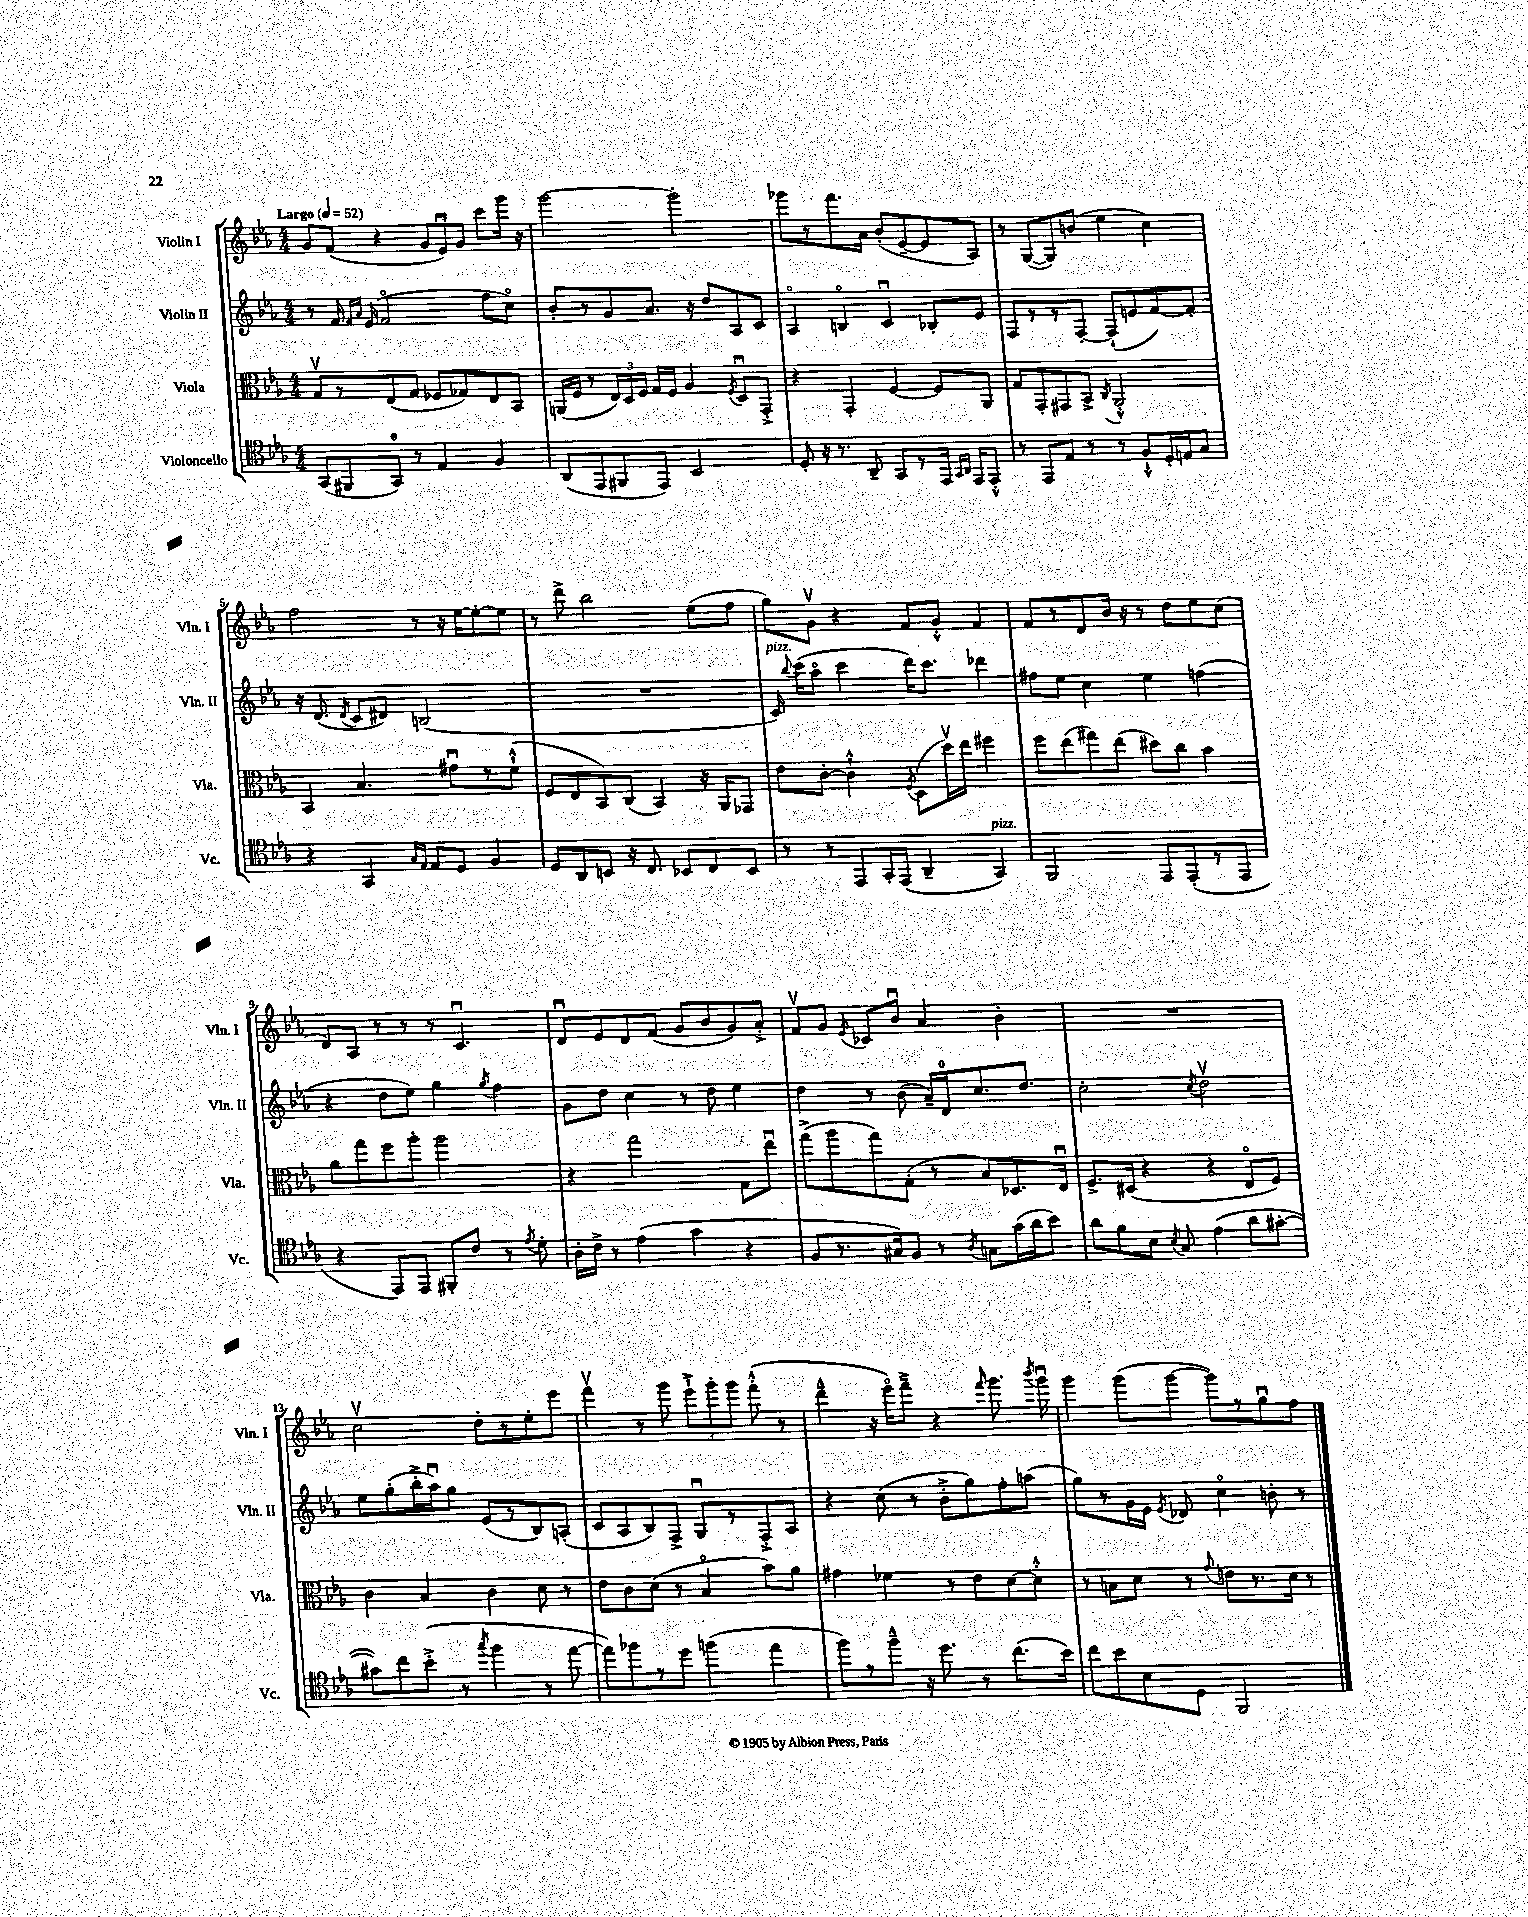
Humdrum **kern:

**kern	**kern	**kern	**kern
*part4	*part3	*part2	*part1
*staff4	*staff3	*staff2	*staff1
*I"Violoncello	*I"Viola	*I"Violin II	*I"Violin I
*I'Vc.	*I'Vla.	*I'Vln. II	*I'Vln. I
*clefC4	*clefC3	*clefG2	*clefG2
*k[b-e-a-]	*k[b-e-a-]	*k[b-e-a-]	*k[b-e-a-]
*M4/4	*M4/4	*M4/4	*M4/4
*MM52	*MM52	*MM52	*MM52
=1	=1	=1	=1
!	!	!	!LO:TX:a:B:t=Largo
(8GG/L	8Gv/L	8r	8g/L
8FF#X/	8r	16f/	(8f/J
.	.	16qqf/LL	.
.	.	16qqa-/JJ	.
.	.	(16e-/	.
8GG/J)	(8E-/	2f/	4r
8r	8G/J	.	.
4E-/	8F-X/L	.	12g/L
.	.	.	12e-u/)
.	8G-X/)	.	.
.	.	.	12g/J
4F/	8E-/	8ff\L	8ccc\L
.	8BB-/J	8cc\J)	16ggg\Jk
.	.	.	16r
=2	=2	=2	=2
(8AA-/L	(16AAn/LL	8b-'/L	[2ggg\
.	16F/JJ	.	.
8EE-/	8r	8r	.
8FF#X/	24E-/LL)	8g/	.
.	24D/	.	.
.	24F/JJ	.	.
8EE-/J)	16G/LL	8.a-/J	.
.	16F/JJ	.	.
2BB-/	4A-/	.	2ggg'\]
.	.	16r	.
.	.	8dd/L	.
.	8qF/	.	.
.	8Du/L	8A-/	.
.	8GG'^/J	8c/J	.
=3	=3	=3	=3
8D'/	4r	4A-/	8ggg-X\L
16r	.	.	8r
8.r	.	.	.
.	4GG'/	4Bn/	8.fff\
8AA-~/	.	.	.
.	.	.	16a-\Jk
8GG/L	[4F/	4cu/	(8b-'/L
8r	.	.	[8e-~/
16EE-/Jk	8F/L]	8B-X'/L	8e-/]
16qqGG/LL	.	.	.
16qqAA-/JJ	.	.	.
16EE-/KL	.	.	.
8EE-'^^/J	8AA-/J	8e-/J	8A-/J)
=4	=4	=4	=4
8r	8G/L	8F/L	8r
8EE-/L	8GG'/	8r	([8G/L
8E-/J	8GG#X/	8r	8G/])
8r	8BB-^/J	[8F'/J	(8bn/J
.	8qC/	.	.
8r	2AA-'^^/	(8F`/L]	4ee-\
8F`^^/L	.	8en/	.
16D'/L	.	[8f/)	4cc\)
16En/J	.	.	.
8G/J	.	8f'/J]	.
!!LO:LB:g=z
=5	=5	=5	=5
4r	4BB-/	16r	2ff\
.	.	(8.d/	.
.	.	8qd/	.
4GG/	4.B-/	8c/L	.
.	.	8d#X/J)	.
16qqG/LL	.	.	.
16qqE-/JJ	.	.	.
8E-/L	.	(2Bn/	8r
8D/J	8g#Xu\L	.	16r
.	.	.	[16ee-\KL
4F/	8r	.	8ee-'\_
.	(8f`^^\J	.	8ee-\J]
=6	=6	=6	=6
8D/L	8F/L	1r	8r
8AA-/	8E-/	.	8ddd^\
8BBn/J	8BB-/)	.	2bb-\
16r	(8C/J	.	.
8.C/	.	.	.
.	4BB-/)	.	.
8BB-X/L	.	.	.
8C/	16r	.	(8ee-\L
.	16AA-/KL	.	.
8BB-/J	8GG-X/J	.	8ff\J
=7	=7	=7	=7
!	!	!LO:TX:a:i:t=pizz.	!
8r	8e-\L	16c/)	8gg\L)
.	.	8qqbb-/	.
.	.	(16ccc\KL	.
8r	[8c'\J	8aa-\J	8gv\J
8EE-/L	4c`^^\]	4ccc\	4r
16GG'/L	.	.	.
(16EE-/JJ	.	.	.
.	8qF/	.	.
4AA-~/	(8D\L	16ddd\KL)	8f/L
.	.	8.ccc\J	.
.	16ddv\L)	.	8g'^^/J
.	16ee-\JJ	.	.
!LO:TX:a:i:t=pizz.	!	!	!
4GG/)	4ff#X\	4ddd-X\	4f/
=8	=8	=8	=8
2FF/	8ff\L	8ff#X\L	8f/L
.	(8ee-\	8ee-\J	8r
.	8gg#X\)	4cc\	8d/
.	(8ee-\J	.	16b-/Jk
.	.	.	16r
8EE-/L	8dd#X\L)	4ee-\	8r
(8EE-'/	8cc\J	.	8dd\L
8r	4b-\	(4ffn\	8ee-\
8EE-/J	.	.	(8cc\J
!!LO:LB:g=z
=9	=9	=9	=9
4r	8a-\L	4r	8d/L)
.	8gg\	.	8A-/J
8EE-/L)	8ff\	8dd\L	8r
8EE-/J	8aa-'\J	8ee-\J)	8r
8FF#X'/L	2aa-\	4gg\	8r
8c/J	.	.	4.cu/
.	.	8qgg/	.
8r	.	4ff\	.
8qe-/	.	.	.
8d'\	.	.	.
=10	=10	=10	=10
16A-'\LL	4r	8g\L	8du/L
16c^\JJ	.	.	.
8r	.	8dd\J	8e-/
(4e-\	2gg\	4cc\	8d/
.	.	.	(8f/J
4g\	.	8r	8g/L
.	.	8dd\	8b-/
4r	8G\L	4ee-\	8g/)
.	8ee-u\J	.	8a-'^/J
=11	=11	=11	=11
8F/L	(8gg^\L	4dd\	8fv/L
8.r	8aa-\	.	8g/J
.	.	.	8qe-/
.	8gg\)	8r	8c-X/L
16G#X/k)	.	.	.
8F/J	(8G'\J	(8b-\	8b-u/J
8r	8r	16a-~/LL)	4a-/
.	.	16d/J	.
8qA-/	.	.	.
8Gn\L	8B-/L)	8.cc/	.
(16g\L	8.D-X/	.	4b-'\
16a-\J	.	8.dd/J	.
8b-\J)	.	.	.
.	16E-u/Jk	.	.
=12	=12	=12	=12
8a-\L	8.F^/L	2cc'\	1r
8f\	.	.	.
.	(16D#X/Jk	.	.
8B-\J	4r	.	.
8qB-/	.	.	.
8G/	.	.	.
.	.	8qcc/	.
(4e-\	4r	2ddv\	.
8a-\L	8E-/L	.	.
[8g#X'\J	8F/J)	.	.
!!LO:LB:g=z
=13	=13	=13	=13
8g#X\L])	4c\	8ee-\L	2ccv\
8cc\	.	(8gg'\	.
(8b-'^\J	4B-/	16bb-'^\L	.
.	.	16aa-u\J)	.
8r	.	8gg\J	.
8qgg/	.	.	.
4ff\	4c\	(8e-/L	8dd'\L
.	.	8r	8r
8r	8d\	8B-/)	8ee-'\
[8ee-\	8r	(8An'/J	8eee-\J
=14	=14	=14	=14
8ee-\L])	8e-\L	8c/L	4fffv\
8ff-X\	8c\	8A-/	.
8r	(8d\J	8B-/)	8r
8dd\J	8r	8F^/J	8ggg\
(4ffn\	4B-/	8Gu/L	12eee-`^\L
.	.	.	12ggg'\
.	.	8r	.
.	.	.	12ggg\J
4ee-\	8b-\L)	8F'^/	(8fff'^^\
.	8a-\J	8A-/J	8r
=15	=15	=15	=15
8ff\L)	4g#X\	4r	4ddd~^^\
8r	.	.	.
8ff~^^\J	4f-X\	(8cc\	16r
.	.	.	16eee-\KL)
16r	.	8r	8fff~^\J
8.dd\	.	.	.
.	8r	8b-'^\L	4r
8r	8e-\L	8gg\)	.
.	.	.	16qqfff/
(8.cc\L	[8d\	8ff'\	8.ggg\
.	8d'^^\J]	(8aan\J	.
.	.	.	8qbbb-/
16b-\Jk)	.	.	16gggu\
=16	=16	=16	=16
8cc\L	8r	8gg\L)	4ggg\
8b-\	8Bn\L	8r	.
8B-\	8d\J	16g\L	(8ggg\L
.	.	16e-\JJ	.
.	.	8qe-/	.
8D\J	8r	8d-X/	[8ggg\J
.	8qqg/	.	.
2FF/	8en\L	4cc\	8ggg\L])
.	8.r	.	8r
.	.	8bn'\	8ggu\
.	16d\Jk	.	.
.	8r	8r	8ff\J
==	==	==	==
*-	*-	*-	*-
